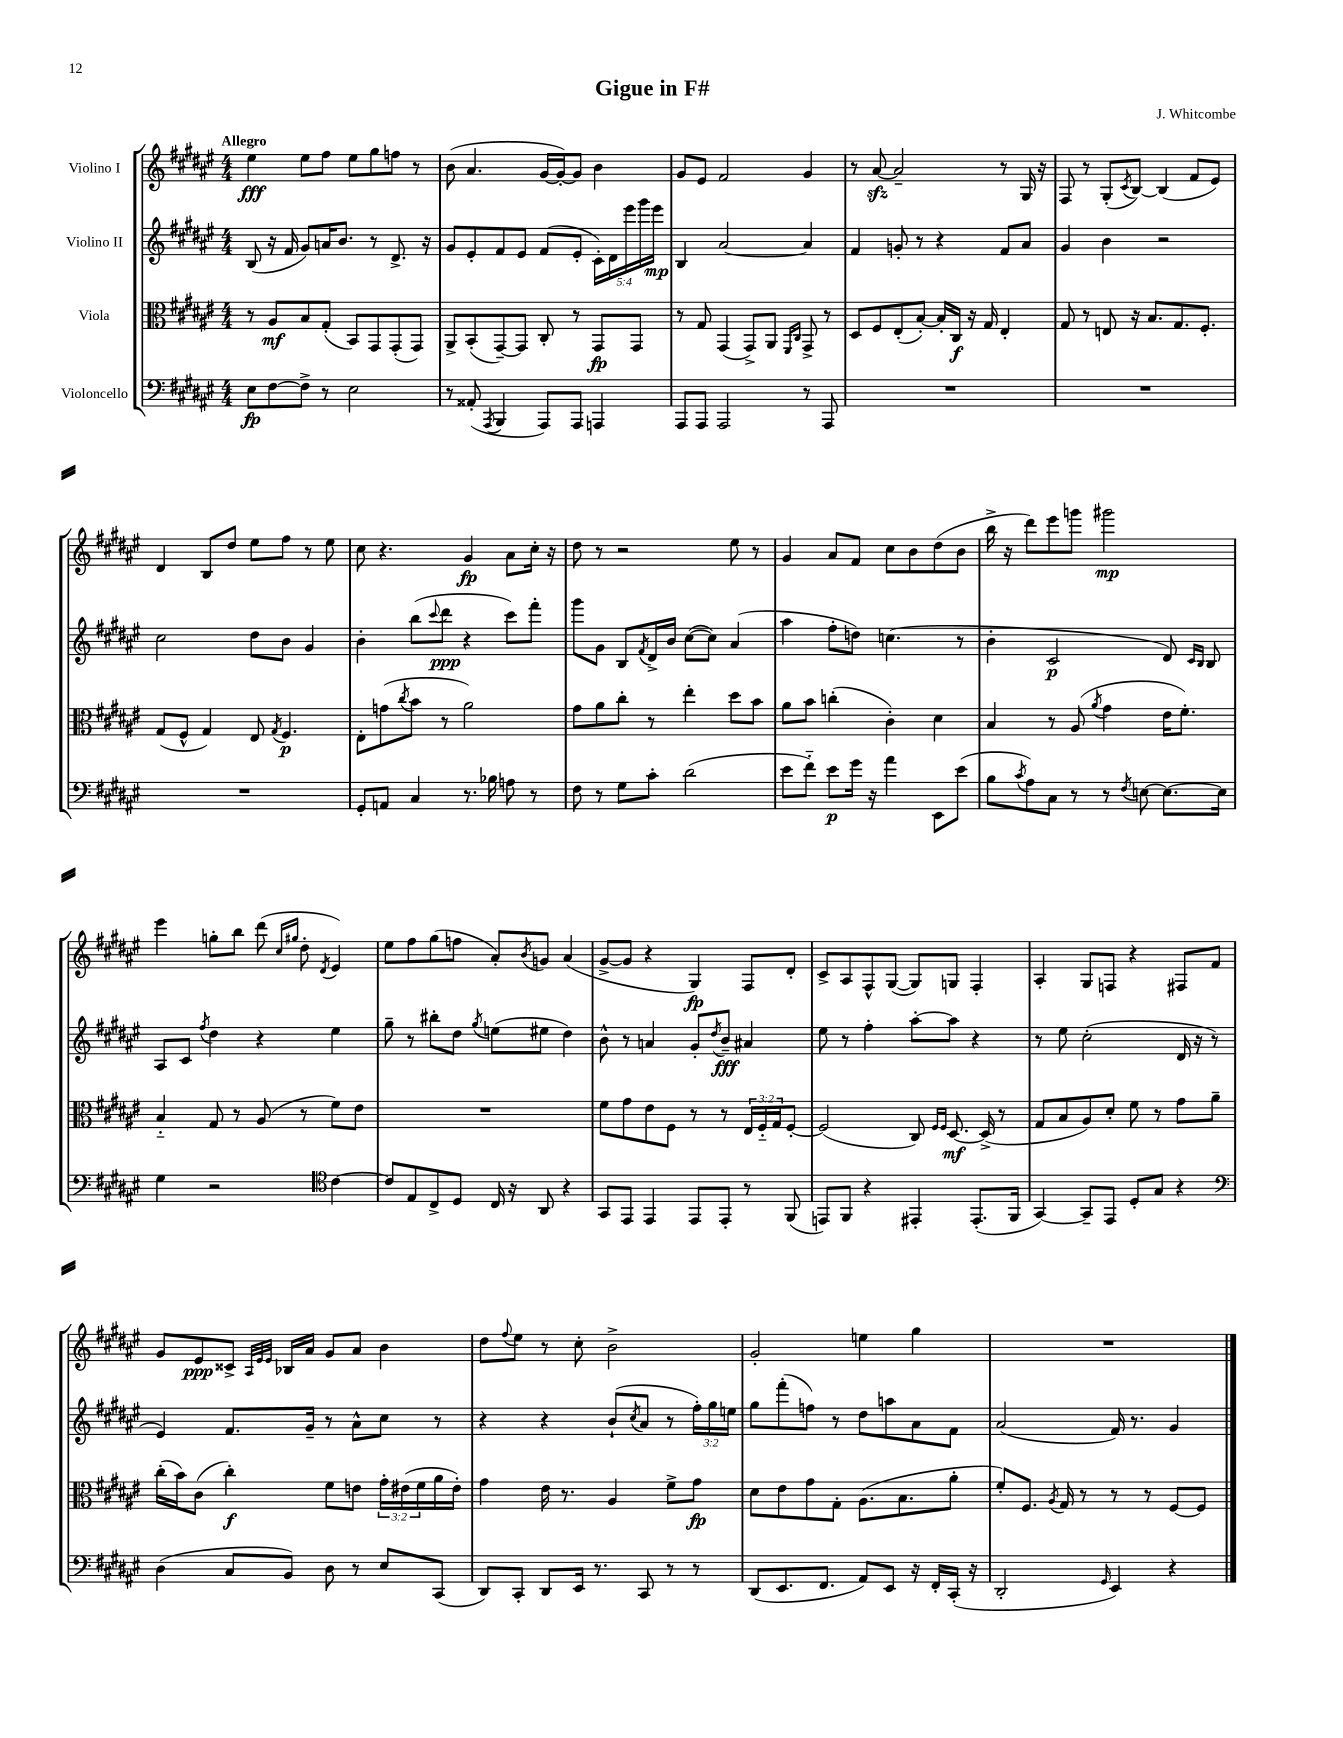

**kern	**kern	**kern	**kern
*staff4	*staff3	*staff2	*staff1
*clefF4	*clefC3	*clefG2	*clefG2
*k[f#c#g#d#a#e#]	*k[f#c#g#d#a#e#]	*k[f#c#g#d#a#e#]	*k[f#c#g#d#a#e#]
*M4/4	*M4/4	*M4/4	*M4/4
8E#	8r	(8B	4ee#
[8F#	8A#	16r	.
.	.	16f#	.
8F#^]	8B	8g#)	8ee#
8r	(8G#'	16a	8ff#
.	.	8.b	.
2E#	8BB)	.	8ee#
.	8GG#	8r	8gg#
.	(8GG#'	8.d#^	8ff
.	8GG#)	.	8r
.	.	16r	.
=	=	=	=
8r	8AA#^	8g#	(8b
(8AA##'	(8BB'	8e#'	4.a#
8qAAA#	.	.	.
4BBB	[8GG#~)	8f#	.
.	8GG#]	8e#	.
8AAA#)	8C#'	(8f#	[16g#
.	.	.	16g#'_)
8AAA#	8r	8e#'	8g#]
4AAA	8GG#	20c#')	4b
.	.	20d#	.
.	.	20eee#	.
.	8GG#	.	.
.	.	20ggg#	.
.	.	20eee#	.
=	=	=	=
8AAA#	8r	4B	8g#
8AAA#	8G#	.	8e#
2AAA#	(4GG#	[2a#	2f#
.	8GG#^)	.	.
.	8AA#	.	.
.	16qqFF#	.	.
.	16qqC#	.	.
8r	8GG#^	4a#]	4g#
8AAA#	8r	.	.
=	=	=	=
1r	8D#	4f#	8r
.	8F#	.	[8a#
.	(8E#'	8g'	2a#~]
.	[8B')	8r	.
.	16B']	4r	.
.	16C#	.	.
.	16r	.	.
.	16G#	.	.
.	4E#'	8f#	8r
.	.	8a#	16G#
.	.	.	16r
=	=	=	=
1r	8G#	4g#	8F#
.	8r	.	8r
.	8E	4b	(8G#'
.	.	.	8qc#
.	16r	.	[8B)
.	8.B	.	.
.	.	2r	(4B]
.	8.G#	.	.
.	.	.	8f#
.	8.F#'	.	.
.	.	.	8e#)
=	=	=	=
1r	(8G#	2cc#	4d#
.	8F#^^	.	.
.	4G#)	.	8B
.	.	.	8dd#
.	8E#	8dd#	8ee#
.	8qG#	.	.
.	4.F#	8b	8ff#
.	.	4g#	8r
.	.	.	8ee#
=	=	=	=
8GG#'	8E#'	4b'	8cc#
8AA	(8g	.	4.r
.	8qcc#	.	.
4C#	8b	(8bb	.
.	.	8qqccc#	.
.	8r	8ddd#	.
8.r	2a#)	4r	4g#
16B-	.	.	.
8A	.	8ccc#)	8a#
8r	.	8fff#'	16cc#'
.	.	.	16r
=	=	=	=
8F#	8g#	8ggg#	8dd#
8r	8a#	8g#	8r
8G#	8cc#'	8B	2r
.	.	8qf#	.
8c#'	8r	16d#^	.
.	.	16b	.
(2d#	4ee#'	([8cc#	.
.	.	8cc#])	.
.	8dd#	(4a#	8ee#
.	8b	.	8r
=	=	=	=
8e#	8a#	4aa#	4g#
8f#'~)	8b	.	.
8e#	(4cc'	8ff#'	8a#
16g#	.	8dd)	8f#
16r	.	.	.
4a#	4c#')	(4.cc	8cc#
.	.	.	8b
8EE#	4d#	.	(8dd#
(8e#	.	8r	8b
=	=	=	=
8B	4B	4b'	16bb^
.	.	.	16r
8qc#	.	.	.
8A#)	.	.	8ddd#)
8C#	8r	2c#	8eee#
8r	(8A#	.	8ggg
.	8qa#	.	.
8r	4g#	.	2ggg#
8qF#	.	.	.
[8E	.	.	.
8.E_	16e#	8d#)	.
.	8.f#')	.	.
.	.	16qqc#	.
.	.	16qqB	.
.	.	8B	.
16E]	.	.	.
=	=	=	=
4G#	4B'~	8A#	4eee#
.	.	8c#	.
.	.	8qff#	.
2r	8G#	4dd#	8gg'
.	8r	.	8bb
.	(8A#	4r	(8ddd#
.	.	.	16qqcc#
.	.	.	16qqgg#
.	8r	.	8dd#'
*clefC4	*	*	*
.	.	.	8qd#
[4c#	8f#)	4ee#	4e#)
.	8e#	.	.
=	=	=	=
8c#]	1r	8gg#~	8ee#
8E#	.	8r	8ff#
8C#^	.	8bb#'	(8gg#
8D#	.	8dd#	8ff
.	.	8qgg#	.
16C#	.	(8ee	8a#')
16r	.	.	.
.	.	.	8qb
8AA#	.	8ee#	8g
4r	.	4dd#)	(4a#
=	=	=	=
8GG#	8f#	8b^^	[8g#^
8EE#	8g#	8r	8g#]
4EE#	8e#	4a	4r
.	8F#	.	.
8EE#	8r	8g#'	4G#)
.	.	8qdd#	.
8EE#'	8r	8b~	.
8r	24E#	4a#	8F#
.	24F#'~	.	.
.	24G#	.	.
(8FF#	[8F#'	.	8d#'
=	=	=	=
8EE)	(2F#]	8ee#	8c#^
8FF#	.	8r	8A#
4r	.	4ff#'	8F#^^
.	.	.	([8G#
4EE#'	8C#)	[8aa#'	8G#])
.	16qqF#	.	.
.	16qqF#	.	.
.	[8.D#	8aa#]	8G
(8.EE#'	.	4r	4F#'
.	(16D#^]	.	.
.	8r	.	.
16FF#	.	.	.
=	=	=	=
[4GG#)	8G#	8r	4A#'
.	8B	8ee#	.
8GG#~]	8A#)	(2cc#'	8G#
8EE#	8d#'	.	8F
8D#'	8f#	.	4r
8G#	8r	.	.
4r	8g#	16d#	8F#
.	.	16r	.
.	8a#~	8r	8f#
=	=	=	=
*clefF4	*	*	*
(4D#	(16cc#'	4e#)	8g#
.	16b)	.	.
.	(8c#	.	8e#
8C#	4cc#')	8.f#	8c##^
.	.	.	32qqA#
.	.	.	32qqe#
.	.	.	32qqe#
8BB)	.	.	16B-
.	.	16g#~	16a#
8D#	8f#	8r	8g#
8r	8e	8a#^^	8a#
8E#	24g#'	8cc#	4b
.	(24e#	.	.
.	24f#	.	.
(8CC#	16a#	8r	.
.	16e#')	.	.
=	=	=	=
8DD#)	4g#	4r	8dd#
.	.	.	8qqff#
8CC#'	.	.	8ee#
8DD#	16e#	4r	8r
.	8.r	.	.
16EE#	.	.	8cc#'
8.r	.	.	.
.	4A#	(8b`	2b^
.	.	8qcc#	.
8CC#	.	8a#	.
8r	8f#^	8r	.
8r	8g#	24ff#')	.
.	.	24gg#	.
.	.	24ee	.
=	=	=	=
(8DD#	8d#	8gg#	2g#'
8.EE#	8e#	(8fff#'	.
.	8g#	8ff)	.
8.FF#	.	.	.
.	8G#'	8r	.
8AA#)	(8.A#	8dd#	4ee
8EE#	.	8aa	.
.	8.B	.	.
16r	.	8a#	4gg#
16FF#'	.	.	.
(16CC#'	8a#'	8f#	.
16r	.	.	.
=	=	=	=
2DD#'	8f#')	(2a#	1r
.	8.F#	.	.
.	8qA#	.	.
.	16G#	.	.
.	8r	.	.
16qqGG#	.	.	.
4EE#)	8r	16f#)	.
.	.	8.r	.
.	8r	.	.
4r	[8F#	4g#	.
.	8F#]	.	.
==	==	==	==
*-	*-	*-	*-
